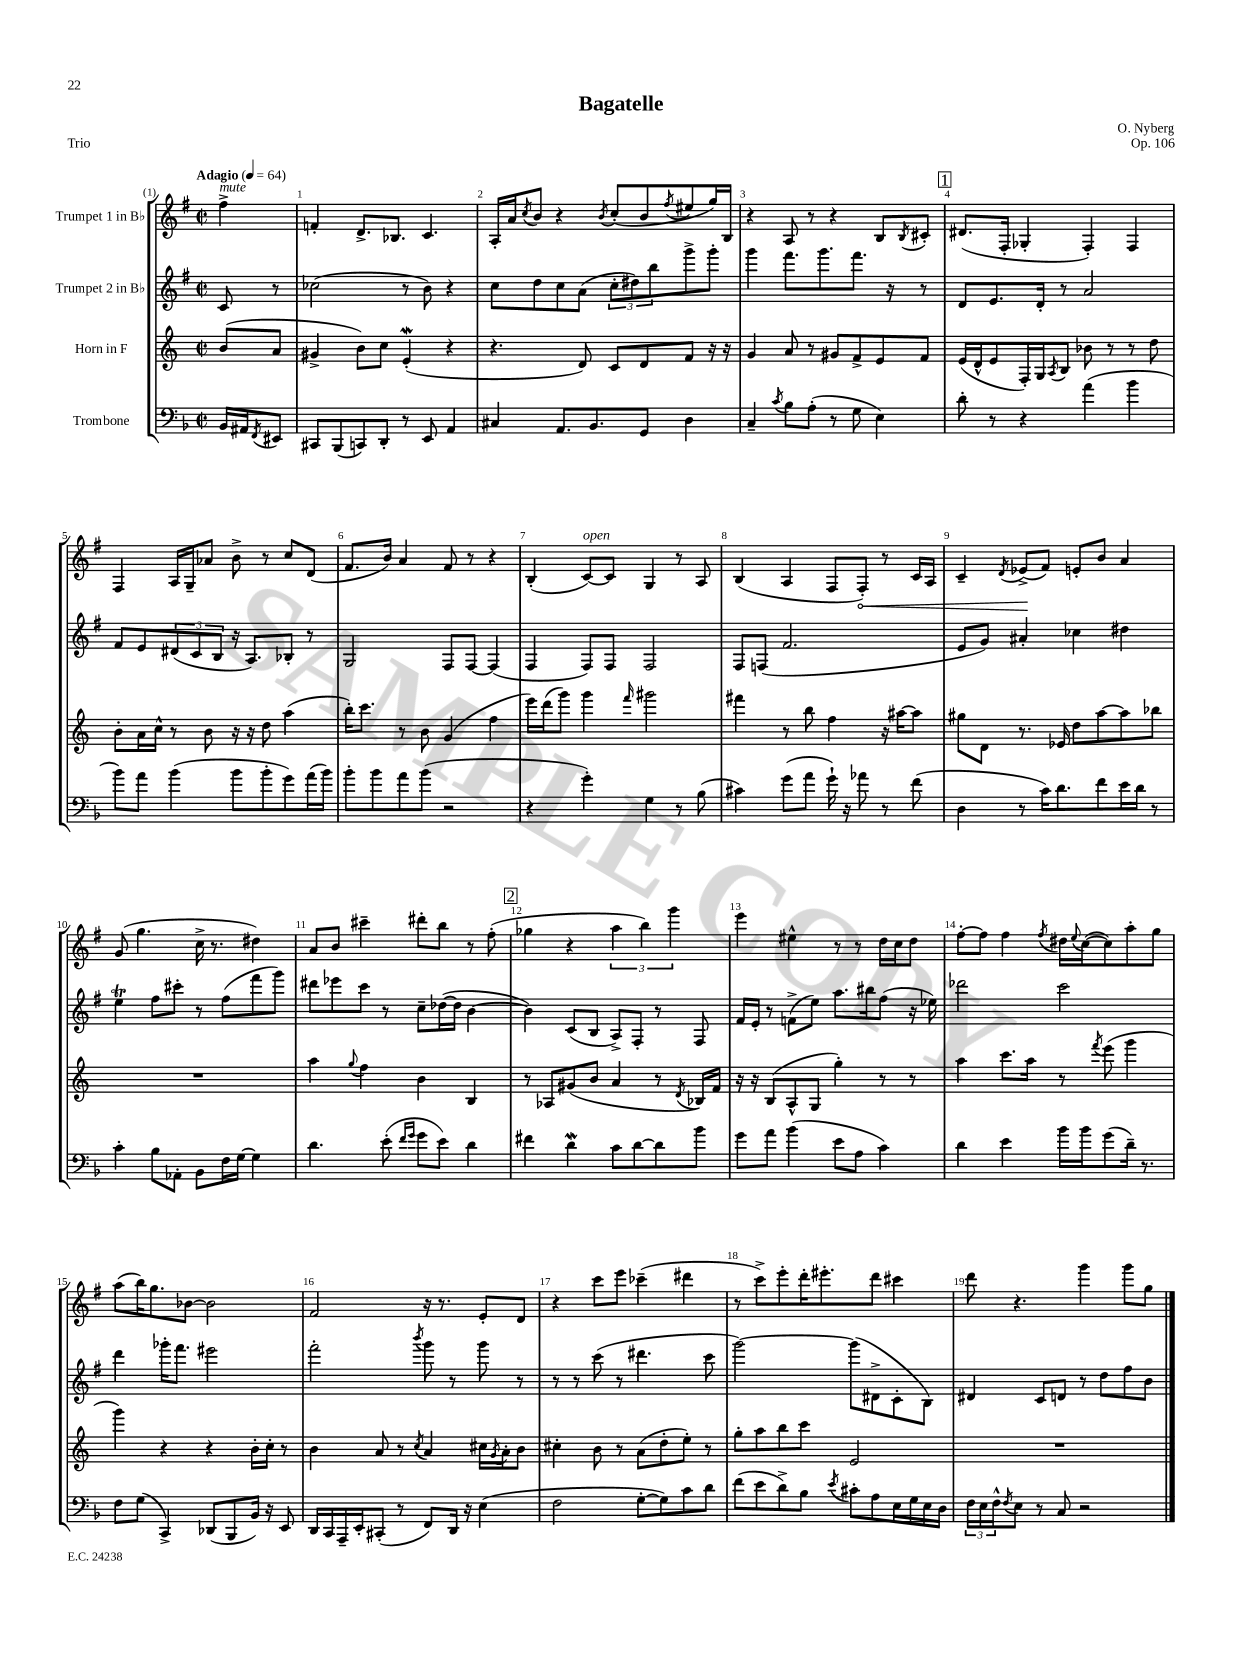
\header { title = "Bagatelle" composer = "O. Nyberg" opus = "Op. 106" piece = "Trio" }
<<
\new StaffGroup <<
\new Staff = "s0" \with { instrumentName = "Trumpet 1 in Bb" } {
    \clef treble \key g \major \defaultTimeSignature \time 2/2 \partial 4 \tempo "Adagio" 4 = 64
    fis''4->^\markup { \italic "mute" } |
    f'4-. d'8.-> bes8. c'4. |
    a16-. a'16 \acciaccatura { c''8 } b'8 r4 \acciaccatura { b'8 } c''8-.( b'8 \acciaccatura { fis''8 } eis''8 g''16) b16 |
    r4 a8 r8 r4 b8 \acciaccatura { b8 } cis'8-. |
    \mark \markup { \box "1" } dis'8.( fis16-. ges4-. fis4-.) fis4 |
    fis4 a16 g16-- aes'8 b'8-> r8 c''8 d'8( |
    fis'8. b'16) a'4 fis'8 r8 r4 |
    b4-.( c'8~^\markup { \italic "open" }) c'8 g4 r8 a8 |
    b4( a4 fis8 \once \override Hairpin.circled-tip = ##t fis8-.\<) r8 c'16 a16 |
    c'4-- \acciaccatura { d'8 } ees'8->\!( fis'8) e'8-. b'8 a'4 |
    g'8( g''4. c''16-> r8. dis''4) |
    a'8 b'8 cis'''4-- dis'''8-. b''8 r8 fis''8-.( |
    \mark \markup { \box "2" } ges''4 r4 \tuplet 3/2 { a''4 b''4) g'''4 } |
    e'''4 eis''4-^ r8 r8 d''16 c''16 d''8 |
    fis''8~-. fis''8 fis''4 \acciaccatura { fis''8 } dis''16 \appoggiatura { e''8 } c''16~( c''8) a''8-. g''8 |
    a''8( b''16) g''8. bes'8~ bes'2 |
    fis'2 r16 r8. e'8-. d'8 |
    r4 c'''8 e'''8 ces'''4--( dis'''4 |
    r8 c'''8->) e'''8-. d'''16-. eis'''8.-. d'''8 cis'''4 |
    d'''8 r4. g'''4 g'''8 g''8 \bar "|." |
}
\new Staff = "s1" \with { instrumentName = "Trumpet 2 in Bb" } {
    \clef treble \key g \major \defaultTimeSignature \time 2/2 \partial 4
    c'8 r8 |
    ces''2( r8 b'8) r4 |
    c''8 d''8 c''8 a'8( \tuplet 3/2 { c''8-. dis''8) b''8 } g'''8-> g'''8-. |
    g'''4 fis'''8. g'''8. fis'''8. r16 r8 |
    \mark \markup { \box "1" } d'8 e'8. d'16-. r8 a'2 |
    fis'8 e'8 \tuplet 3/2 { dis'8( c'8 b8 } r16 a8.) bes8-. r8 |
    g2 fis8 fis8~ fis4( |
    fis4 fis8) fis8 fis2 |
    fis8 f8( fis'2. |
    e'8 g'8) ais'4-. ces''4 dis''4 |
    e''4\trill fis''8 cis'''8-. r8 fis''8( fis'''8 g'''8) |
    dis'''8 ees'''8 c'''8 r8 c''8-- des''16~( des''16 b'4~ |
    \mark \markup { \box "2" } b'4) c'8( b8 a8->) fis8-. r8 fis8 |
    fis'16 e'16-. r8 f'8->( e''8) a''8. bis''16 fis''8( r16 ees''16) |
    des'''2 c'''2 |
    d'''4 ges'''16-. fis'''8. eis'''2 |
    fis'''2-. \acciaccatura { b'''8 } g'''8 r8 g'''8 r8 |
    r8 r8 c'''8( r8 dis'''4. c'''8 |
    g'''2~) g'''8( dis'8-> c'8-. b8) |
    dis'4 c'8 d'8 r8 d''8 fis''8 b'8 \bar "|." |
}
\new Staff = "s2" \with { instrumentName = "Horn in F" } {
    \clef treble \key c \major \defaultTimeSignature \time 2/2 \partial 4
    b'8( a'8 |
    gis'4-> b'8) c''8 e'4-.\mordent( r4 |
    r4. d'8) c'8 d'8 f'8 r16 r16 |
    g'4 a'8 r8 gis'8 f'8-> e'8 f'8 |
    \mark \markup { \box "1" } e'16( d'16-^ e'8 f16-.) g16 \acciaccatura { a8 } b8 bes'8 r8 r8 d''8 |
    b'8-. a'16 c''16-^ r8 b'8 r16 r16 d''8 a''4( |
    b''16-.) c'''8. r8 b'8 g'4( f''4 |
    e'''16) d'''16( g'''8) g'''4 \grace { f'''16 } gis'''2 |
    fis'''4 r8 b''8 f''4 r16 ais''16~ ais''8 |
    gis''8 d'8 r8. ees'16 d''8 a''8~ a''8 bes''8 |
    R1 |
    a''4 \appoggiatura { g''8 } f''4 b'4 b4 |
    \mark \markup { \box "2" } r8 aes8 gis'8( b'8 a'4 r8 \acciaccatura { d'8 } bes16) f'16 |
    r16 r16 b8( a8-^ g8 g''4-.) r8 r8 |
    a''4 c'''8. a''16 r8 \acciaccatura { f'''8 } e'''8( g'''4 |
    g'''4) r4 r4 b'16-. c''16-. r8 |
    b'4 a'8 r8 \acciaccatura { c''8 } a'4 cis''16 \acciaccatura { g'8 } a'16-. b'8 |
    cis''4-. b'8 r8 a'8( d''8-. e''8-.) r8 |
    g''8-. a''8 b''8 c'''8 e'2 |
    R1 \bar "|." |
}
\new Staff = "s3" \with { instrumentName = "Trombone" } {
    \clef bass \key f \major \defaultTimeSignature \time 2/2 \partial 4
    bes,16 ais,16 \acciaccatura { f,8 } eis,8 |
    cis,8 bes,,8( c,8) d,8-. r8 e,8 a,4 |
    cis4 a,8. bes,8. g,8 d4 |
    c4-- \acciaccatura { c'8 } bes8 a8-.( r8 g8 e4) |
    \mark \markup { \box "1" } d'8-. r8 r4 a'4( bes'4 |
    bes'8) a'8 bes'4( bes'8 bes'8-. g'8) a'16( bes'16) |
    bes'8-. bes'8 a'8 bes'8( r2 |
    r4 g'4-.) g4 r8 bes8( |
    cis'4) g'8( a'8 g'16-!) r16 aes'8 r8 f'8( |
    d4 r8 c'16) d'8. f'8 e'16 d'16 r8 |
    c'4-. bes8 aes,8-. bes,8 f16 g16~ g4 |
    d'4. e'8-.( \grace { f'16 g'16 } g'8 e'8) d'4 |
    \mark \markup { \box "2" } fis'4 d'4\mordent c'8 d'8~ d'8 bes'8 |
    g'8 a'8 bes'4( e'8 a8 c'4) |
    d'4 e'4 bes'16 bes'16 g'8( d'16--) r8. |
    f8 g8( c,4->) des,8( bes,,8 bes,16) r16 e,8 |
    d,16 c,16 a,,16-- e,16-. cis,8-.( r8 f,8) d,16 r16 e4( |
    f2 g8~-. g8) c'8 d'8 |
    f'8( e'8 d'8->) bes8 \acciaccatura { e'8 } cis'8-. a8 e16 g16 e16 d16 |
    \tuplet 3/2 { f16 e16 f16-^ } \acciaccatura { f8 } e8 r8 c8 r2 \bar "|." |
}
>>
>>
\layout { \context { \Score \override BarNumber.break-visibility = ##(#f #t #t) barNumberVisibility = #all-bar-numbers-visible } }
